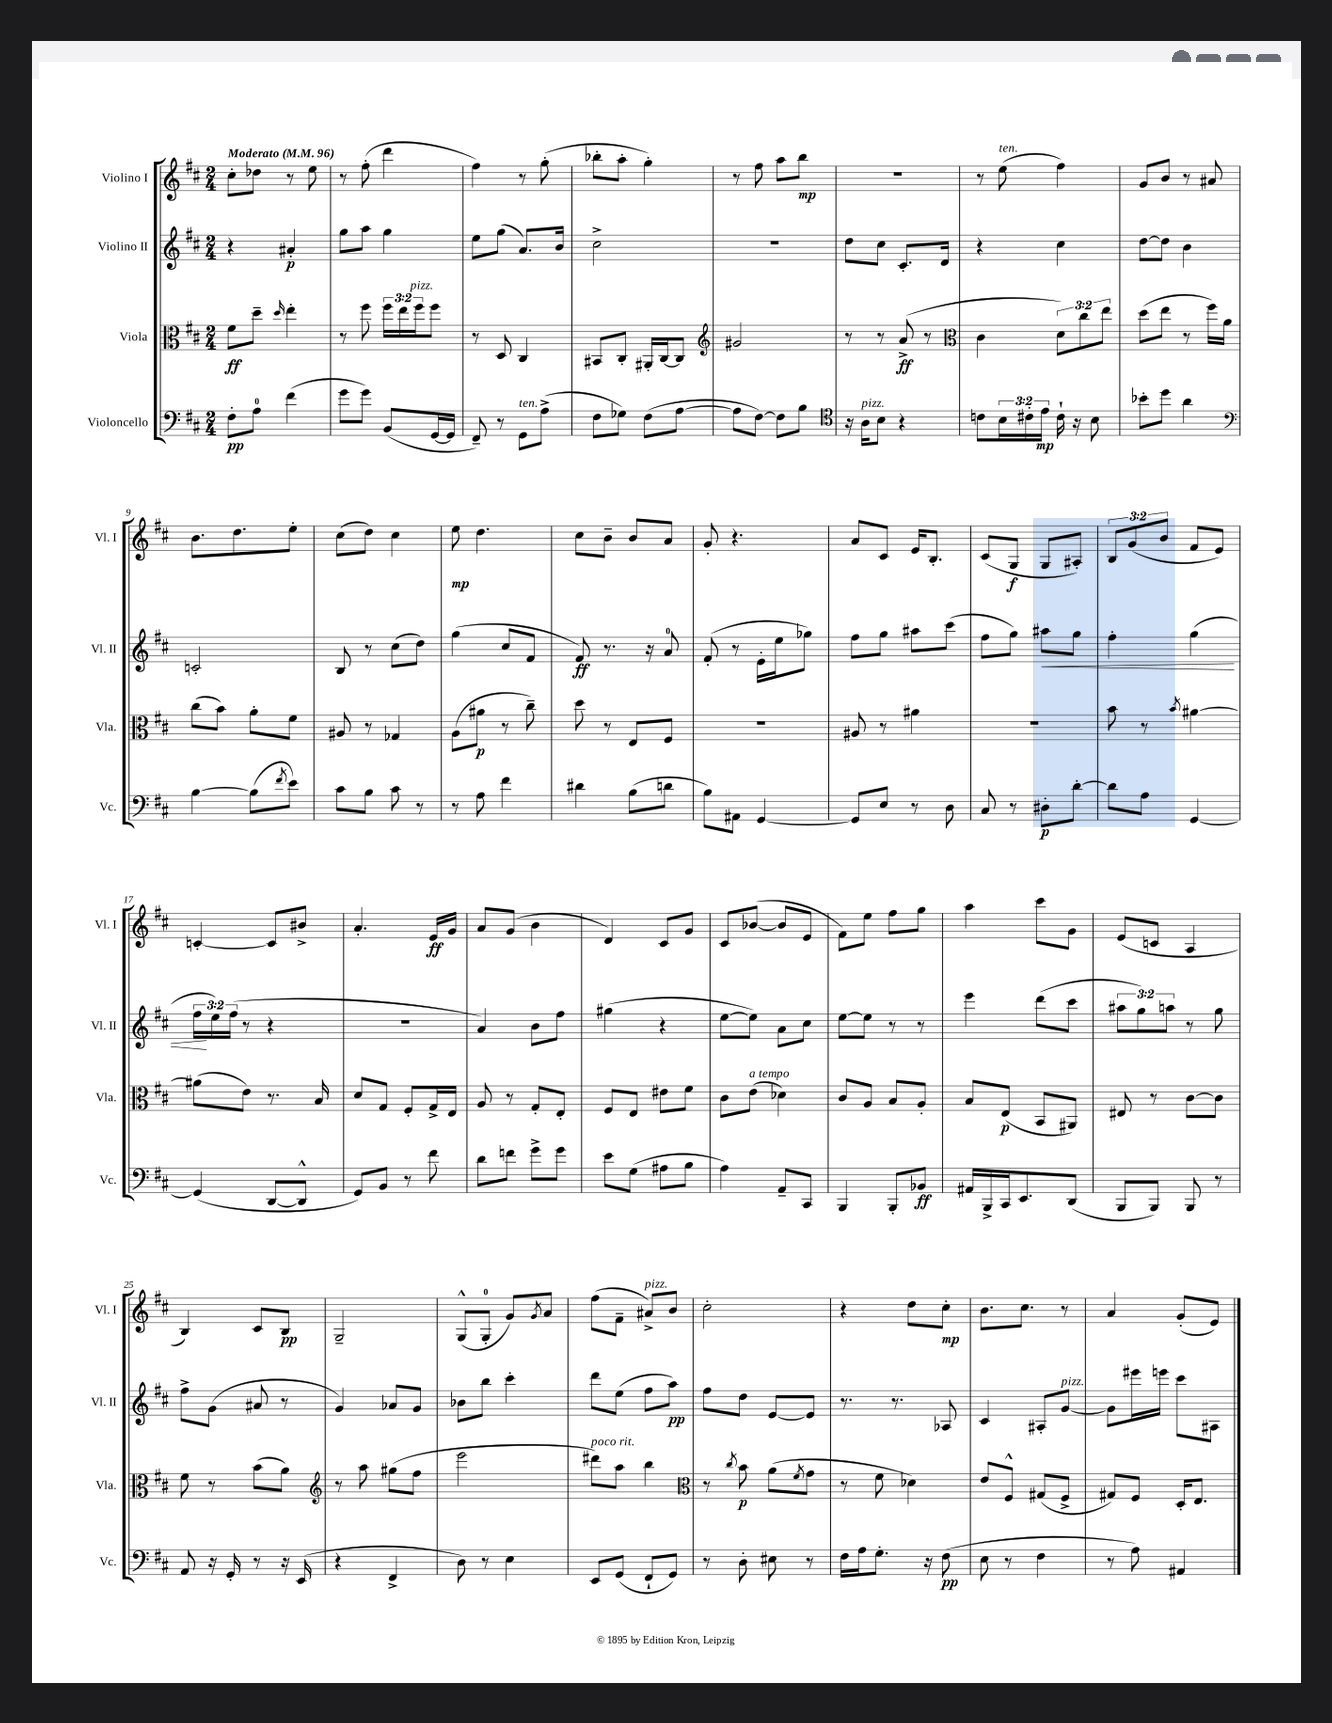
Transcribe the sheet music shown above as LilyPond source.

<<
\new StaffGroup <<
\new Staff = "s0" \with { instrumentName = "Violino I" shortInstrumentName = "Vl. I" } {
    \clef treble \key d \major \numericTimeSignature \time 2/4 \override Staff.TupletNumber.text = #tuplet-number::calc-fraction-text \tempo "Moderato" 4 = 96
    cis''8-. des''8 r8 e''8 |
    r8 fis''8-.( d'''4 |
    fis''4) r8 g''8-.( |
    bes''8-. a''8-. g''4-.) |
    r8 fis''8 a''8 b''8\mp |
    r2 |
    r8 e''8^\markup { \italic "ten." }( fis''4) |
    g'8 b'8 r8 ais'8 |
    b'8. d''8. e''8-. |
    cis''8( d''8) cis''4 |
    e''8\mp d''4. |
    cis''8 b'8-- b'8 a'8 |
    g'8-. r4. |
    a'8 cis'8 e'16 b8.-. |
    cis'8( g8\f g8 ais8-.) |
    \tuplet 3/2 { b8 g'8( b'8 } fis'8 e'8) |
    c'4~-. c'8 bis'8-> |
    a'4.-. e'16\ff g'16 |
    a'8 g'8( b'4 |
    d'4) cis'8 g'8 |
    cis'8 bes'8~( bes'8 e'8 |
    fis'8) e''8 fis''8 g''8 |
    a''4 cis'''8 g'8 |
    e'8( c'8 a4 |
    b4) cis'8 b8\pp |
    g2-- |
    g8-^( g8-0-. g'8) \acciaccatura { g'8 } a'8 |
    fis''8( fis'8-- ais'8->^\markup { \italic "pizz." }) b'8 |
    cis''2-. |
    r4 d''8 cis''8-.\mp |
    b'8. cis''8. r8 |
    a'4 g'8-.( e'8) \bar "|." |
}
\new Staff = "s1" \with { instrumentName = "Violino II" shortInstrumentName = "Vl. II" } {
    \clef treble \key d \major \numericTimeSignature \time 2/4 \override Staff.TupletNumber.text = #tuplet-number::calc-fraction-text
    r4 ais'4-.\p |
    g''8 a''8 g''4 |
    e''8 g''8( a'8.) b'16 |
    cis''2-> |
    R2 |
    d''8 cis''8 cis'8.-. d'16 |
    r4 cis''4 |
    d''8~ d''8 b'4 |
    c'2-. |
    b8 r8 cis''8( d''8) |
    g''4( cis''8 fis'8 |
    fis'8\ff) r8. r16 a'8-0 |
    fis'8-.( r8 e'16-. e''16 ges''8) |
    fis''8 g''8 ais''8 cis'''8( |
    fis''8 g''8) ais''8\< g''8 |
    fis''4-. g''4( |
    \tuplet 3/2 { fis''16\! e''16) fis''16( } r8 r4 |
    r2 |
    a'4) b'8 fis''8 |
    gis''4( r4 |
    e''8~ e''8) a'8 cis''8 |
    e''8~ e''8 r8 r8 |
    e'''4 d'''8( cis'''8 |
    \tuplet 3/2 { ais''8 g''8) a''8 } r8 g''8 |
    fis''8-> g'8( ais'8 r8 |
    g'4) aes'8 g'8 |
    bes'8 b''8 cis'''4-. |
    d'''8 e''8( fis''8 a''8\pp) |
    fis''8 d''8 e'8~ e'8 |
    r8. r8. aes8 |
    cis'4 ais8-. g'8~^\markup { \italic "pizz." } |
    g'8 eis'''16 e'''16 cis'''8 ais8 \bar "|." |
}
\new Staff = "s2" \with { instrumentName = "Viola" shortInstrumentName = "Vla." } {
    \clef alto \key d \major \numericTimeSignature \time 2/4 \override Staff.TupletNumber.text = #tuplet-number::calc-fraction-text
    fis'8\ff d''8-- \grace { d''16 } e''4-. |
    r8 fis''8 \tuplet 3/2 { fis''16 e''16 fis''16^\markup { \italic "pizz." } } fis''8 |
    r8 d8 cis4 |
    bis,8 cis8-. ais,16-. cis16~ cis8 |
    \clef treble gis'2 |
    r8 r8 a'8->\ff( r8 |
    \clef alto cis'4 \tuplet 3/2 { d'8) cis''8 e''8 } |
    d''8( e''8 r8 fis''16) a'16 |
    cis''8( b'8) a'8-. fis'8 |
    ais8 r8 ges4 |
    a8( ais'8\p r8 cis''8--) |
    d''8 r8 e8 fis8 |
    R2 |
    ais8 r8 ais'4 |
    r2 |
    b'8 r8 \acciaccatura { b'8 } ais'4~ |
    ais'8( e'8) r8. b16 |
    d'8 g8 fis8-. g16-> e16 |
    a8 r8 g8-. e8-. |
    fis8 e8 eis'8 fis'8 |
    cis'8 e'8^\markup { \italic "a tempo" }( des'4) |
    cis'8 a8 b8 a8-. |
    b8 e8\p( b,8 ais,8) |
    eis8 r8 cis'8~ cis'8 |
    fis'8 r8 b'8( a'8) |
    \clef treble r8 a''8 gis''8( fis''8 |
    e'''2 |
    dis'''8^\markup { \italic "poco rit." }) a''8 b''4 |
    \clef alto r8 \acciaccatura { cis''8 } b'8\p a'8( \acciaccatura { fis'8 } g'8 |
    r8 fis'8 des'4) |
    e'8 fis8-^ gis8( fis8-> |
    gis8) fis8 d16-. e8. \bar "|." |
}
\new Staff = "s3" \with { instrumentName = "Violoncello" shortInstrumentName = "Vc." } {
    \clef bass \key d \major \numericTimeSignature \time 2/4 \override Staff.TupletNumber.text = #tuplet-number::calc-fraction-text
    fis8-.\pp a8-0 fis'4( |
    g'8 g'8) b,8( g,16~ g,16 |
    fis,8--) r8 g,8^\markup { \italic "ten." } a8->( |
    fis8 ges8) fis8( a8~ |
    a8 fis8~) fis8 b8 |
    \clef tenor r16 a16^\markup { \italic "pizz." } b8 r4 |
    c'8 \tuplet 3/2 { b16 cis'16-. e'16\mp } cis'16-! r16 b8 |
    bes'8-. d''8 a'4 |
    \clef bass b4~ b8( \acciaccatura { fis'8 } e'8) |
    cis'8 b8 cis'8 r8 |
    r8 a8 fis'4 |
    dis'4 b8( d'8 |
    b8) ais,8 g,4~ |
    g,8 e8 r8 d8 |
    cis8 r8 dis8-.\p d'8~-. |
    d'8 a8 g,4~ |
    g,4( d,8~ d,8-^ |
    g,8) b,8 r8 fis'8 |
    d'8 f'8 g'8-> g'8 |
    e'8 g8( ais8 b8 |
    a4) a,8-- cis,8 |
    b,,4 b,,8-. bes,8\ff |
    ais,16 b,,16-> cis,16 e,8. d,8( |
    b,,8 b,,8) b,,8 r8 |
    a,8 r16 g,16-. r8 r16 e,16( |
    r4 fis,4-> |
    d8) r8 e4 |
    e,8 g,8( fis,8-! g,8) |
    r8 d8-. eis8 r8 |
    fis16 a16 g8.-. r16 fis8\pp( |
    e8 r8 fis4 |
    r8 a8) ais,4 \bar "|." |
}
>>
>>
